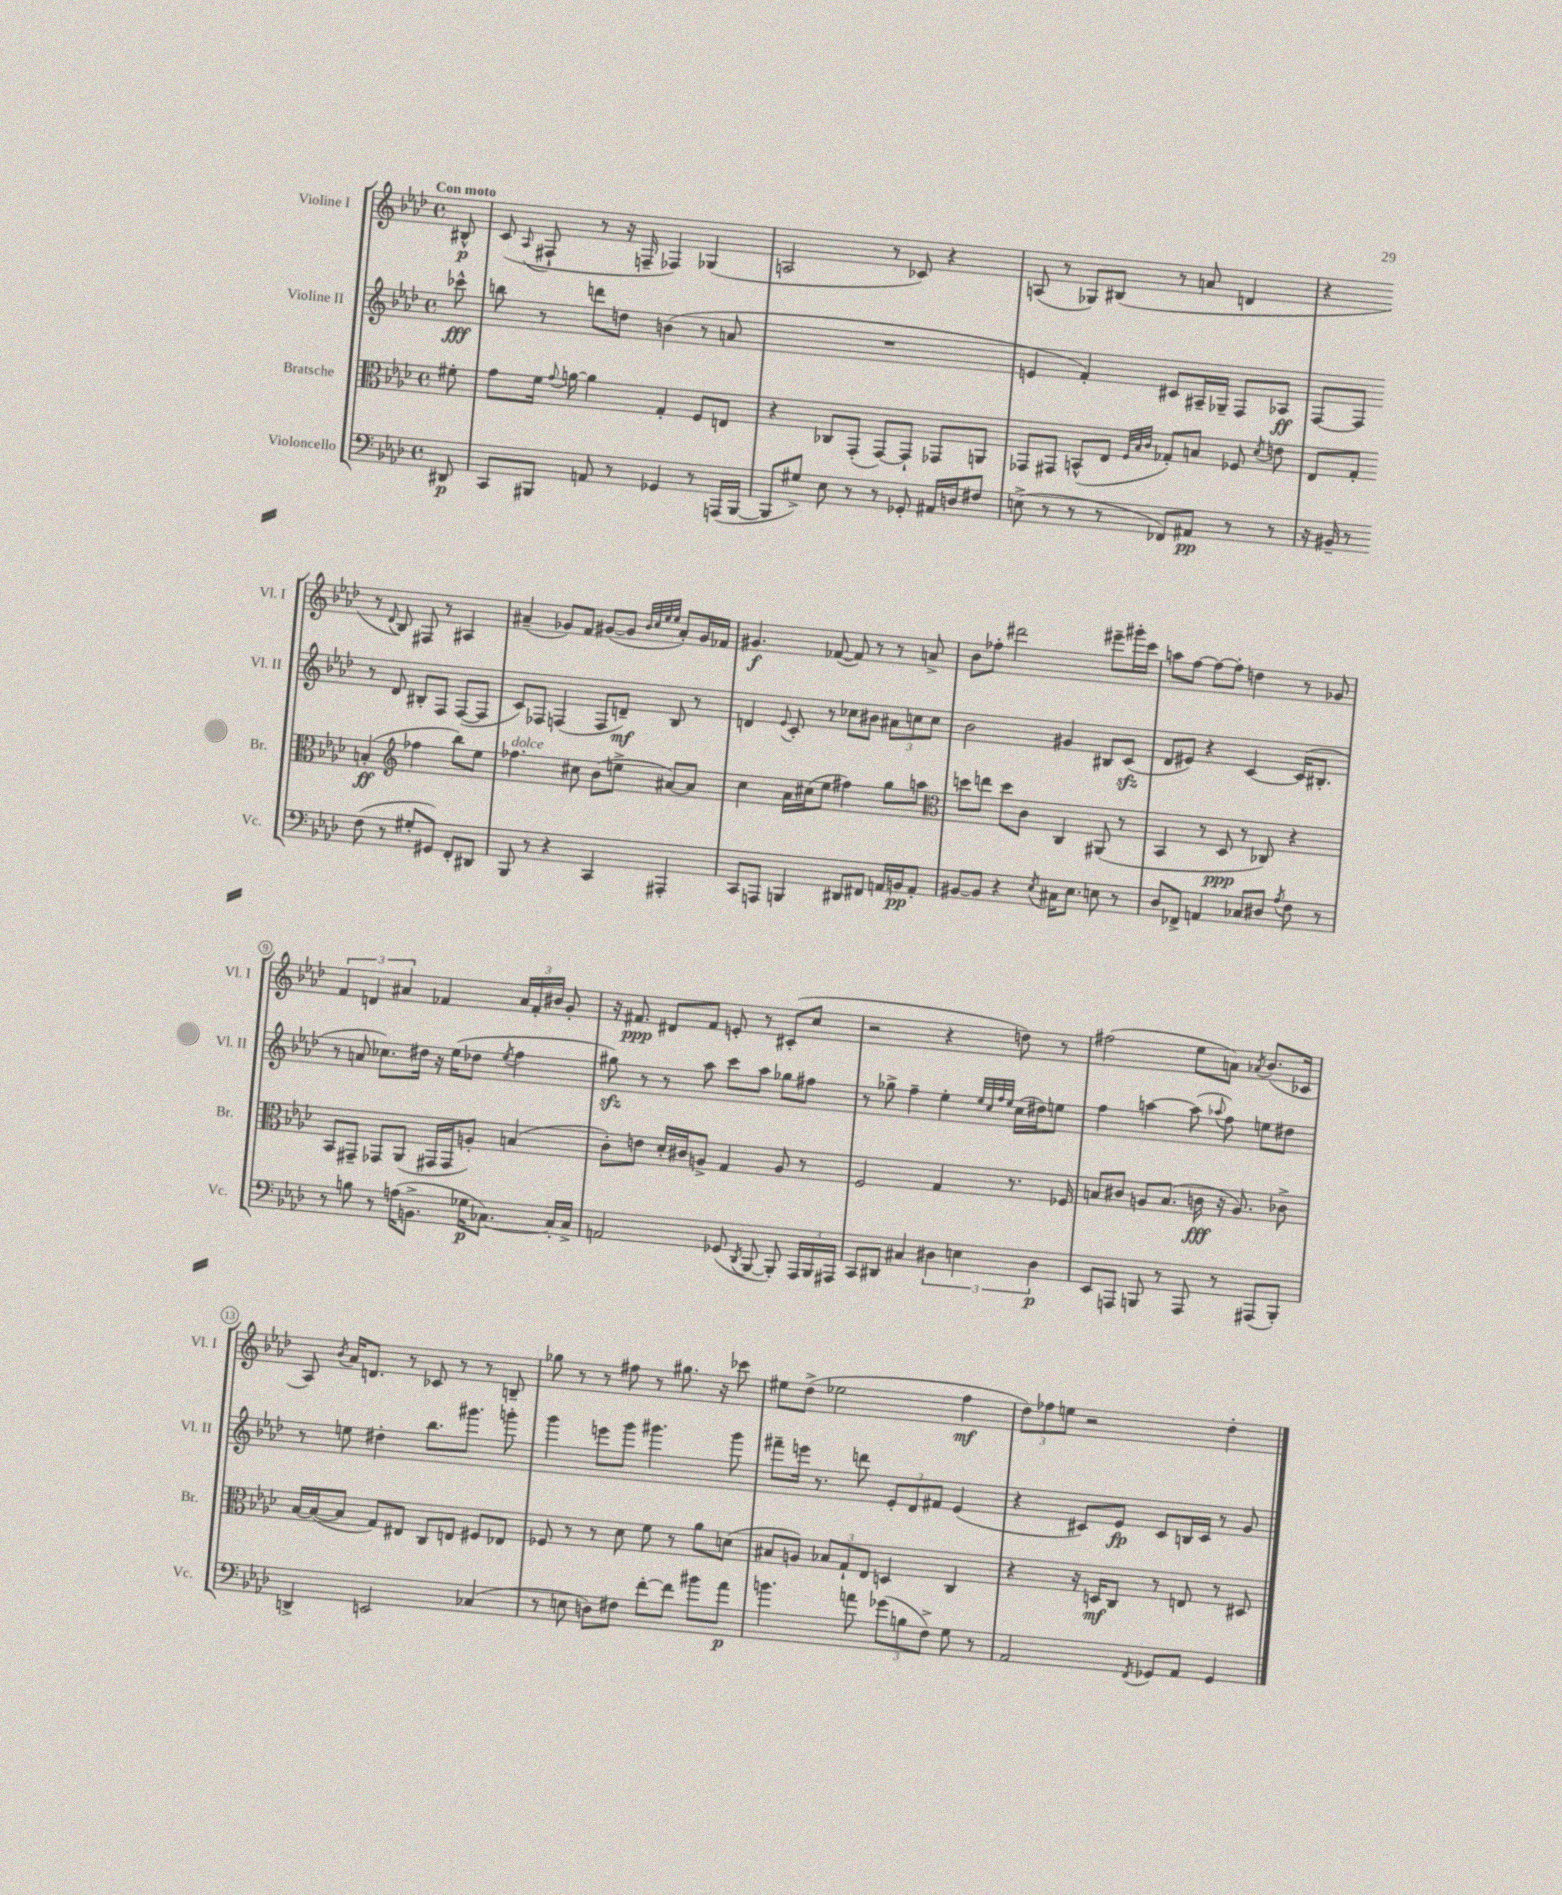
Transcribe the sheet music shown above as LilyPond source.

<<
\new StaffGroup <<
\new Staff = "s0" \with { instrumentName = "Violine I" shortInstrumentName = "Vl. I" } {
    \clef treble \key aes \major \defaultTimeSignature \time 4/4 \partial 8 \tempo "Con moto"
    \autoBeamOff bis8-^\p |
    c'8( \appoggiatura { aes8 } fis8-! r8 r16 f16-- fes4) ges4( |
    a2 r8 ces'8) r4 |
    a8( r8 ges8[) bis8]( r8 a'8 d'4 |
    r4 r8 \appoggiatura { des'8 } bes8) fis8 r8 ais4 |
    ais'4--( ges'8[) f'8] gis'8[~( gis'8] \grace { bes'32[ c''32 ees''32 ees''32] } ais'8[-.) gis'16 fes'16] |
    gis'4.\f fes'8~( fes'8) r8 r8 a'8-> |
    bes'8[ fes''8]-. dis'''2 eis'''8[-- gis'''16-. c'''16] |
    a''8[ f''8]~ f''8[~ f''8]-. d''4 r8 ges'8 |
    \tuplet 3/2 { f'4 d'4 ais'4 } fes'4 \tuplet 3/2 { ais'16[ fes'16-. bis'16] } g'8-. |
    r16 fis'8.\ppp dis'8[ fis'8] e'8-. r8 cis'8[-.( c''8] |
    r2 r4 d''8) r8 |
    fis''2( ees''8[ a'8]) \acciaccatura { aes'8 } bes'8.[( ces'16] |
    aes8) \acciaccatura { bes'8 } aes'16[ d'8.] r8 ces'8 r8 r8 b8-- |
    ges''8 r8 r8 fis''8 r8 gis''8. r16 ces'''8 |
    eis''8[ des''8]->( ees''2 f''4\mf |
    \tuplet 3/2 { des''8[) fes''8 e''8] } r2 des''4-. \bar "|." |
}
\new Staff = "s1" \with { instrumentName = "Violine II" shortInstrumentName = "Vl. II" } {
    \clef treble \key aes \major \defaultTimeSignature \time 4/4 \partial 8
    \autoBeamOff ces'''8-^\fff |
    b''8 r8 d'''8[ d''8] b'4( r8 a'8 |
    R1 |
    e'4 f'4-.) cis'8[ ais16-- ges16]-- f8[ aes8]\ff |
    f8[~ f8] r8 des'8 bis8[-. f8] f8[~( f8] |
    c'8[) fes8] f4( f8[ d'8]--\mf) bes8 r8 |
    d'4 \appoggiatura { ees'8 } c'8-. r8 ces''8[ bis'8] \tuplet 3/2 { ais'8[ c''8 c''8] } |
    bes'2 gis'4 bis8[ c'8]\sfz( |
    des'8[ eis'8]) r4 c'4~ c'16[( bis8.]-. |
    r8 a'8 ces''8.[) dis''16] r16 ees''16[( des''8] \acciaccatura { ees''8 } f''4 |
    gis''8\sfz) r8 r8 aes''8 c'''8[ aes''8] ges''8[ fis''8] |
    r8 ges''8-> f''4-- ees''4-. \grace { ees''32[ c''32 f''32 ees''32] } c''16[( dis''16) e''8] |
    f''4 a''4~ a''8( \appoggiatura { aes''8 } f''8) e''8[ dis''8] |
    r8 e''8 dis''4-. bes''8.[ gis'''8.] g'''8-. |
    g'''4 e'''8[ g'''8] gis'''4. gis'''8 |
    fis'''8[-- e'''16] r8. d'''8 \tuplet 3/2 { ees'8[-. des'8 fis'8] } ees'4( |
    r4 cis'8[) ees'8]\fp cis'8[ b16 cis'16] r8 g'8 \bar "|." |
}
\new Staff = "s2" \with { instrumentName = "Bratsche" shortInstrumentName = "Br." } {
    \clef alto \key aes \major \defaultTimeSignature \time 4/4 \partial 8
    \autoBeamOff fis'8-. |
    g'8[ f'16] \appoggiatura { g'8 } a'16~ a'4 g4-. f8[ e8] |
    r4 ces8[ g,8]-.( g,8[~) g,8]-! ges,8[ a,8] |
    ges,8[ gis,8] b,8[-^( ees8] \grace { f32[ bes32 c'32] } ges8[-.) b8] fes8 \acciaccatura { des'8 } e'8 |
    ees8[ g8]-. b4-.\ff( \clef treble fes''4 bes''8[) ees''8] |
    fes''4.^\markup { \italic "dolce" } cis''8 bes'8[( e''8]-> ais'8[~) ais'8] |
    c''4 aes'16[ cis''16( ees''8] fis''4) g''8[ a''8] |
    \clef alto d''8[ e''8] d''8[ c'8] c4 ais,8( r8 |
    bes,4 r8 des8\ppp r8 ces8) r4 |
    bes,8[ gis,8]-- ges,8[ aes,8]( gis,16[ gis,16 a8]-.) b4( |
    c'8[-.) e'8] des'16[-. cis'16 a8]-> g4 a8 r8 |
    f2 g4 r8. fes16 |
    b8[ cis'8] a8[ b8.]( c'16\fff r16 a8.) ces'8-> |
    bes16[~ bes16~( bes8] g8[) eis8] c8[ e8] fis8[ ees8] |
    fes8 r8 r8 des'8 f'8 r8 aes'8[ d'8]( |
    bis8[ a8]) \tuplet 3/2 { bes8[ g8-! ees8] } d4 c4 |
    r4 r16 d16[\mf c8] r8 e8 r8 dis8 \bar "|." |
}
\new Staff = "s3" \with { instrumentName = "Violoncello" shortInstrumentName = "Vc." } {
    \clef bass \key aes \major \defaultTimeSignature \time 4/4 \partial 8
    \autoBeamOff dis,8\p |
    c,8[ bis,,8] a,8 r8 ges,4 r8 a,,16[( bis,,16]~ |
    bis,,8[ gis8]->) ees8 r8 r8 ges,8-. ais,16[ d16 fis8] |
    e8->( r8 r8 r8 fes,8[) ais,8]\pp r8 r8 |
    r16 bis,16-- r8 f8( r8 gis8[-. gis,8]) f,8[-. dis,8] |
    bes,,8 r8 r4 c,4 ais,,4-. |
    c,8[ a,,8] b,,4 dis,8[ fis,8] a,16[ b,16\pp a,8]-. |
    bis,8[~ bis,8] r4 \acciaccatura { ees8 } cis16[ ees8.] e8 r8 |
    des8[ fes,8]-> a,4 ces8[ dis8] \acciaccatura { aes8 } f8 r8 |
    r8 b8 r8 a16[( b,8.]-> ges16[\p ces8.]~) ces16[-. ces16]-> |
    a,2 ges,8( \acciaccatura { des,8 } bes,,8~ bes,,8-.) \tuplet 3/2 { aes,,16[ bes,,16 ais,,16] } |
    c,8[ dis,8] cis4 \tuplet 3/2 { dis4 e4 dis4\p } |
    ees,8[ a,,8] b,,8 r8 a,,8 r8 ais,,8[( b,,8]-.) |
    d,4-> e,2 ces4( |
    r8 e8 d8[) fis8] f'8[~-. f'8] bis'8[ aes'8]\p |
    b'4. a'8 \tuplet 3/2 { ges'8[( b8 f8]->) } g8 r8 |
    aes,2 \acciaccatura { f,8 } ges,8[ aes,8] ges,4 \bar "|." |
}
>>
>>
\layout { \context { \Score \override BarNumber.stencil = #(make-stencil-circler 0.1 0.3 ly:text-interface::print) } }
